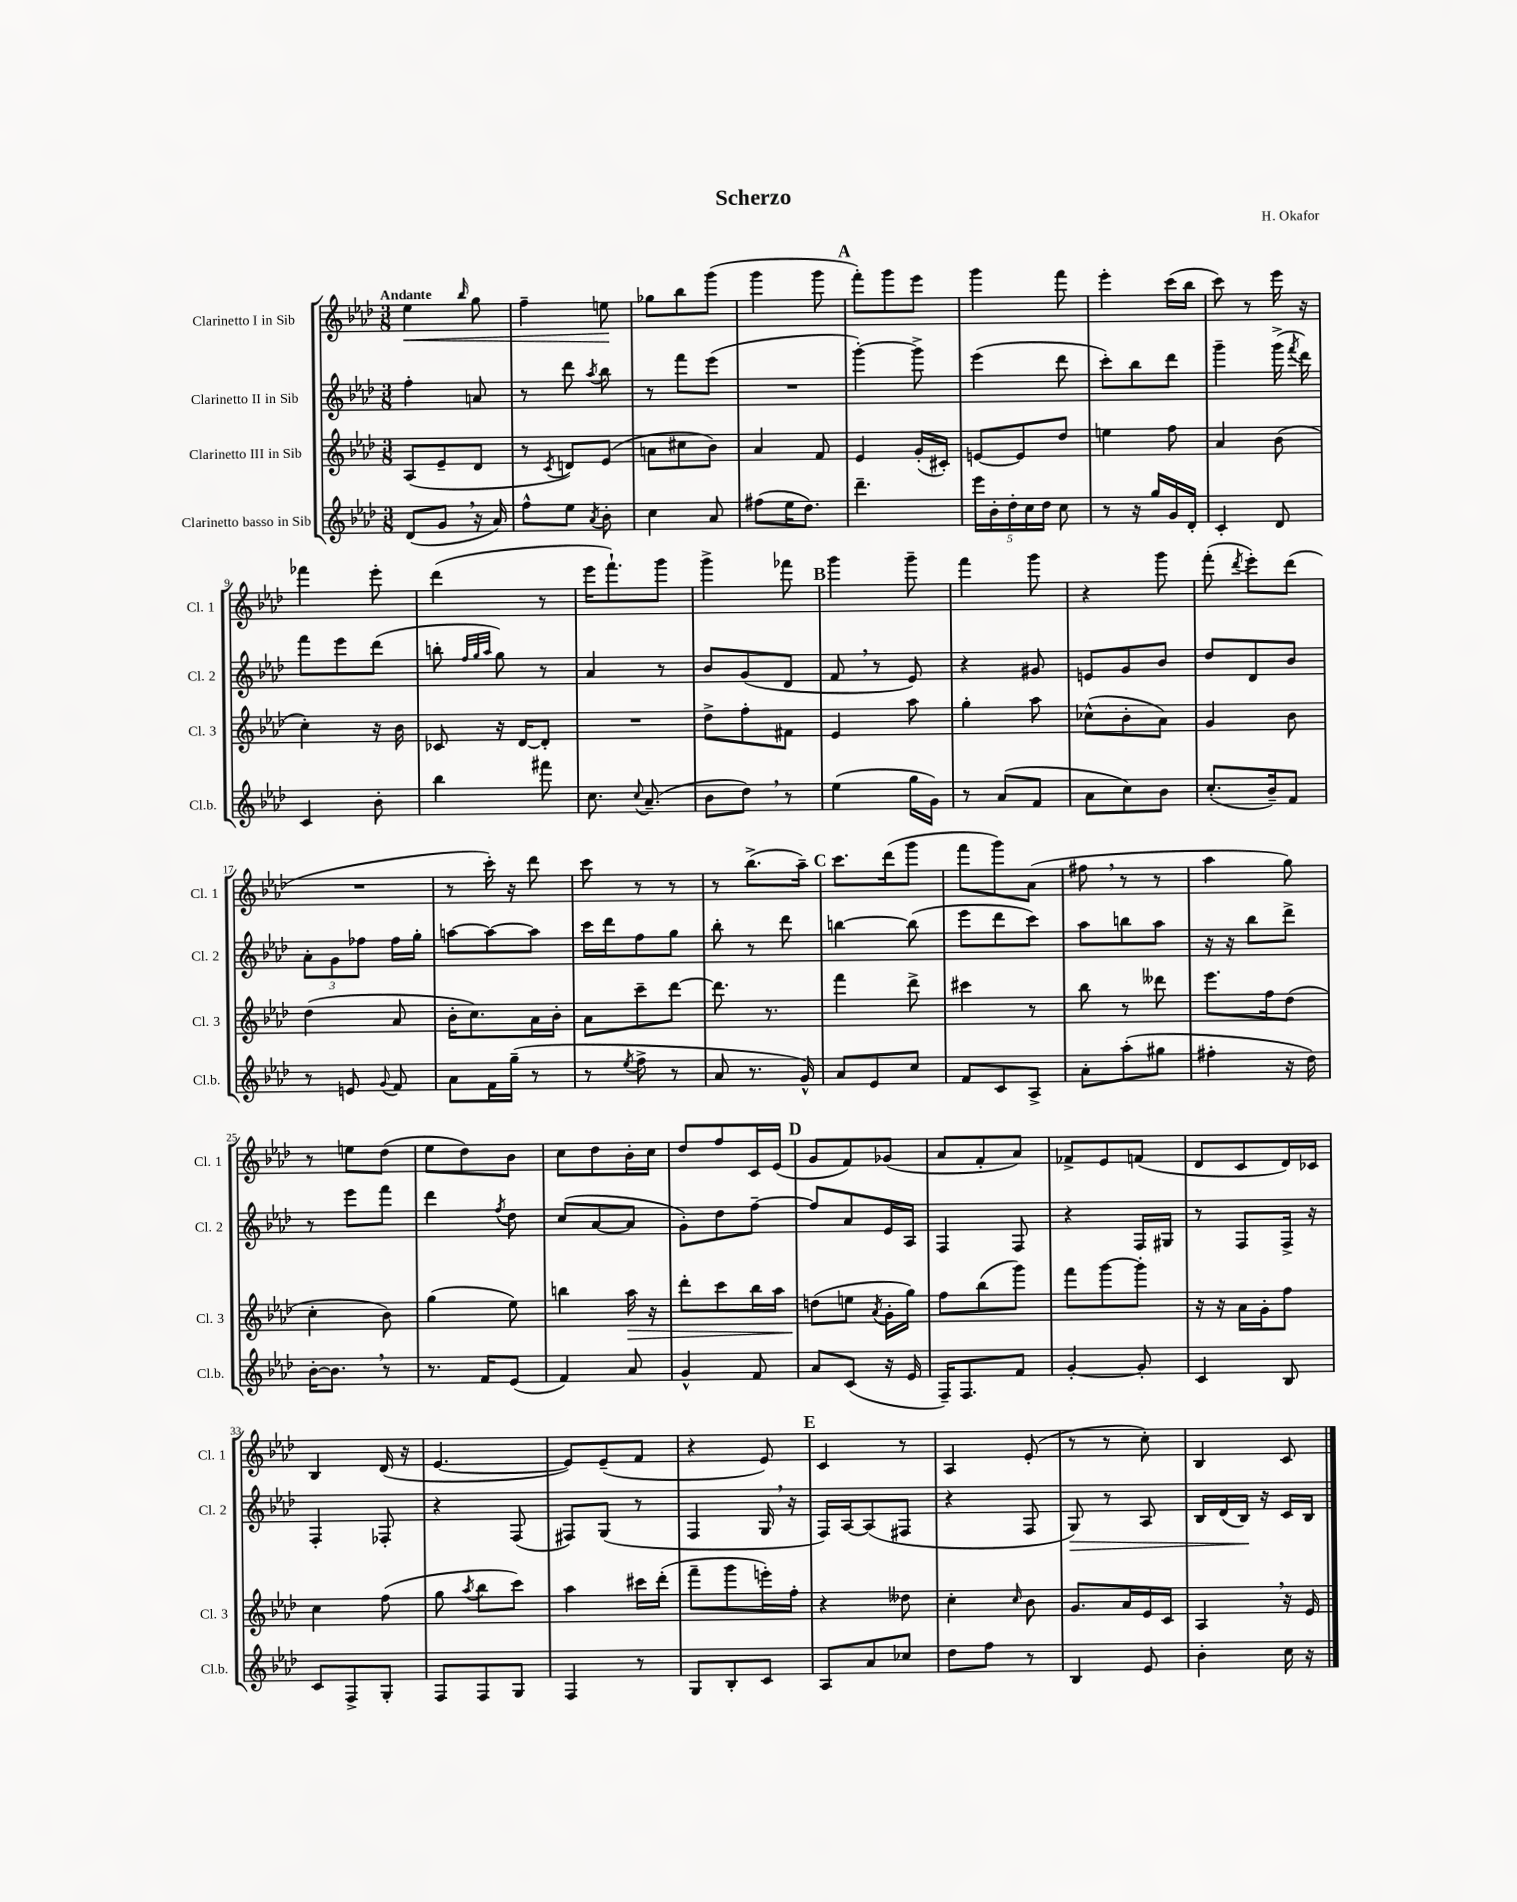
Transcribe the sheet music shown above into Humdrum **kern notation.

**kern	**kern	**kern	**kern
*staff4	*staff3	*staff2	*staff1
*clefG2	*clefG2	*clefG2	*clefG2
*k[b-e-a-d-]	*k[b-e-a-d-]	*k[b-e-a-d-]	*k[b-e-a-d-]
*M3/8	*M3/8	*M3/8	*M3/8
(8d-	(8A-	4ff'	4ee-
8g	8e-~	.	.
.	.	.	16qqbb-
16r	8d-	8a	8gg
16a-)	.	.	.
=	=	=	=
8ff^^	8r	8r	4ff~
.	8qc	.	.
8ee-	8d)	8ddd-	.
8qa-	.	8qaa-	.
8b-'	(8e-	8bb-	8ee
=	=	=	=
4cc	8a	8r	8gg-
.	8cc#	8fff	8bb-
8a-	8b-)	(8eee-	(8ggg
=	=	=	=
(8ff#	4a-	4.r	4ggg
16ee-	.	.	.
8.dd-)	.	.	.
.	8f	.	8ggg
=	=	=	=
4.ddd-~	4e-	[4ggg')	8fff')
.	.	.	8ggg
.	(16g'	8ggg^]	8eee-
.	16c#')	.	.
=	=	=	=
20eee-	[8e	(4eee-	4ggg
20b-'	.	.	.
20dd-'	.	.	.
.	8e]	.	.
20cc	.	.	.
20dd-	.	.	.
8cc	8dd-	8ddd-	8fff
=	=	=	=
8r	4ee	8ccc')	4eee-'
16r	.	8bb-	.
16gg	.	.	.
16g	8ff	8ddd-	(16ccc
16d-'	.	.	16bb-
=	=	=	=
4c'	4a-	4ggg~	8ccc)
.	.	.	8r
8d-	(8b-	(16ggg^	16eee-
.	.	8qfff	.
.	.	16ddd-)	16r
=	=	=	=
4c	4cc')	8fff	4fff-
.	.	8eee-	.
8b-'	16r	(8ddd-	8eee-'
.	16b-	.	.
=	=	=	=
4bb-	8c-	8bb'	(4ddd-
.	.	32qqff	.
.	.	32qqgg	.
.	.	32qqaa-	.
.	16r	8gg)	.
.	[16d-	.	.
8fff#	8d-']	8r	8r
=	=	=	=
8.cc	4.r	4a-	16eee-
.	.	.	8.fff`)
8qqcc	.	.	.
(8.a-~	.	.	.
.	.	8r	8ggg
=	=	=	=
8b-	8dd-^	8b-	4ggg^
8dd-)	8ff'	(8g	.
8r	8f#	8d-	8fff-
=	=	=	=
(4ee-	4e-	8f	4ggg
.	.	8r	.
16gg	8aa-	8e-)	8ggg~
16g)	.	.	.
=	=	=	=
8r	4gg'	4r	4fff
(8a-	.	.	.
8f	8aa-	8g#	8ggg
=	=	=	=
8a-	(8cc-^^	8e	4r
8cc)	8b-'	8g	.
8b-	8a-)	8b-	8ggg
=	=	=	=
(8.cc'	4g	8dd-	(8fff'
.	.	.	8qddd-
.	.	8d-	8eee-')
16b-~)	.	.	.
8f	8b-	8b-	(8ddd-
=	=	=	=
8r	(4dd-	12a-'	4.r
.	.	12g	.
8e	.	.	.
.	.	12ff-	.
8qqg	.	.	.
8f	8a-	16ff-	.
.	.	16gg'	.
=	=	=	=
8a-	16b-'	[8aa	8r
.	8.cc)	.	.
16f	.	8aa_	16ccc')
(16gg~	.	.	16r
8r	16a-	8aa]	8ddd-
.	16b-'	.	.
=	=	=	=
8r	8a-	16ccc	8ccc
.	.	16ddd-	.
8qee-	.	.	.
8ff^	8ccc~	8ff	8r
8r	[8ddd-	8gg	8r
=	=	=	=
8a-	8.ddd-]	8bb-'	8r
8.r	.	8r	(8.bb-^
.	8.r	.	.
.	.	8ddd-	.
16g^^)	.	.	16aa-~)
=	=	=	=
8a-	4fff	[4bb	8.ccc
8e-	.	.	.
.	.	.	(16ddd-
8cc	8ddd-^	(8bb]	8ggg
=	=	=	=
8f	4ccc#	8eee-	8fff
8c	.	8ddd-	8ggg)
8A-^	8r	8ccc)	(8a-
=	=	=	=
8a-'	8bb-	8aa-	8ff#
(8aa-'	8r	8bb	8r
8gg#	8ddd--	8aa-	8r
=	=	=	=
4ff#'	8.eee-	16r	4aa-
.	.	16r	.
.	.	8bb-	.
.	16ff	.	.
16r	(8dd-	8ddd-^	8gg)
16dd-)	.	.	.
=	=	=	=
[16b-'	4cc'	8r	8r
8.b-]	.	.	.
.	.	8eee-	8ee
8r	8b-)	8fff	(8dd-
=	=	=	=
8.r	(4gg	4ddd-	8ee-
.	.	.	8dd-)
16f	.	.	.
.	.	8qff	.
(8e-	8ee-)	8dd-	8b-
=	=	=	=
4f)	4bb	(8cc	8cc
.	.	[8a-	8dd-
8a-	16aa-	8a-]	16b-'
.	16r	.	16cc
=	=	=	=
4g^^	8ddd-'	8g')	8dd-
.	8ccc	8dd-	8ff
8f	16bb-	[8ff~	16c
.	16aa-	.	(16e-
=	=	=	=
8a-	(8dd	8ff]	8g
(8c	8ee	8a-	8f)
.	8qa-	.	.
16r	16g'	16e-	(8g-
16e-	16gg)	16A-	.
=	=	=	=
16F~)	8ff	4F	8a-
8.F	.	.	.
.	(8bb-	.	8f'
8f	8ggg)	8F	8a-)
=	=	=	=
[4g'	8fff	4r	8f-^
.	[8ggg	.	8e-
8g']	8ggg']	16F	(8f
.	.	16G#	.
=	=	=	=
4c	16r	8r	8d-
.	16r	.	.
.	16a-	8F	8c
.	16g'	.	.
8B-	8ff	16F^	16d-)
.	.	16r	16c-
=	=	=	=
8c	4cc	4F'	4B-
8F^	.	.	.
8G'	(8ff	8F-'	(16d-
.	.	.	16r
=	=	=	=
8F	8gg	4r	[4.e-
.	8qaa-	.	.
8F	8bb-	.	.
8G	8ccc)	(8F	.
=	=	=	=
4F	4aa-	8F#)	8e-])
.	.	(8G	(8e-~
8r	16ccc#	8r	8f
.	(16ddd-'	.	.
=	=	=	=
8G	8fff~	4F	4r
8B-'	8ggg	.	.
8c	16eee')	16G	8e-)
.	16ff'	16r	.
=	=	=	=
8A-	4r	16F)	4c
.	.	[16A-	.
8a-	.	(8A-]	.
8cc-	8dd--	8F#	8r
=	=	=	=
8dd-	4cc'	4r	4A-
8ff	.	.	.
.	16qqcc	.	.
8r	8b-	8F	(8e-'
=	=	=	=
4B-	8.g	8G)	8r
.	.	8r	8r
.	16a-	.	.
8e-	16e-	8A-	8cc')
.	16c	.	.
=	=	=	=
4b-'	4A-	16B-	4B-
.	.	(16d-	.
.	.	16B-)	.
.	.	16r	.
16cc	16r	16c	8c
16r	16e-	16B-	.
==	==	==	==
*-	*-	*-	*-
